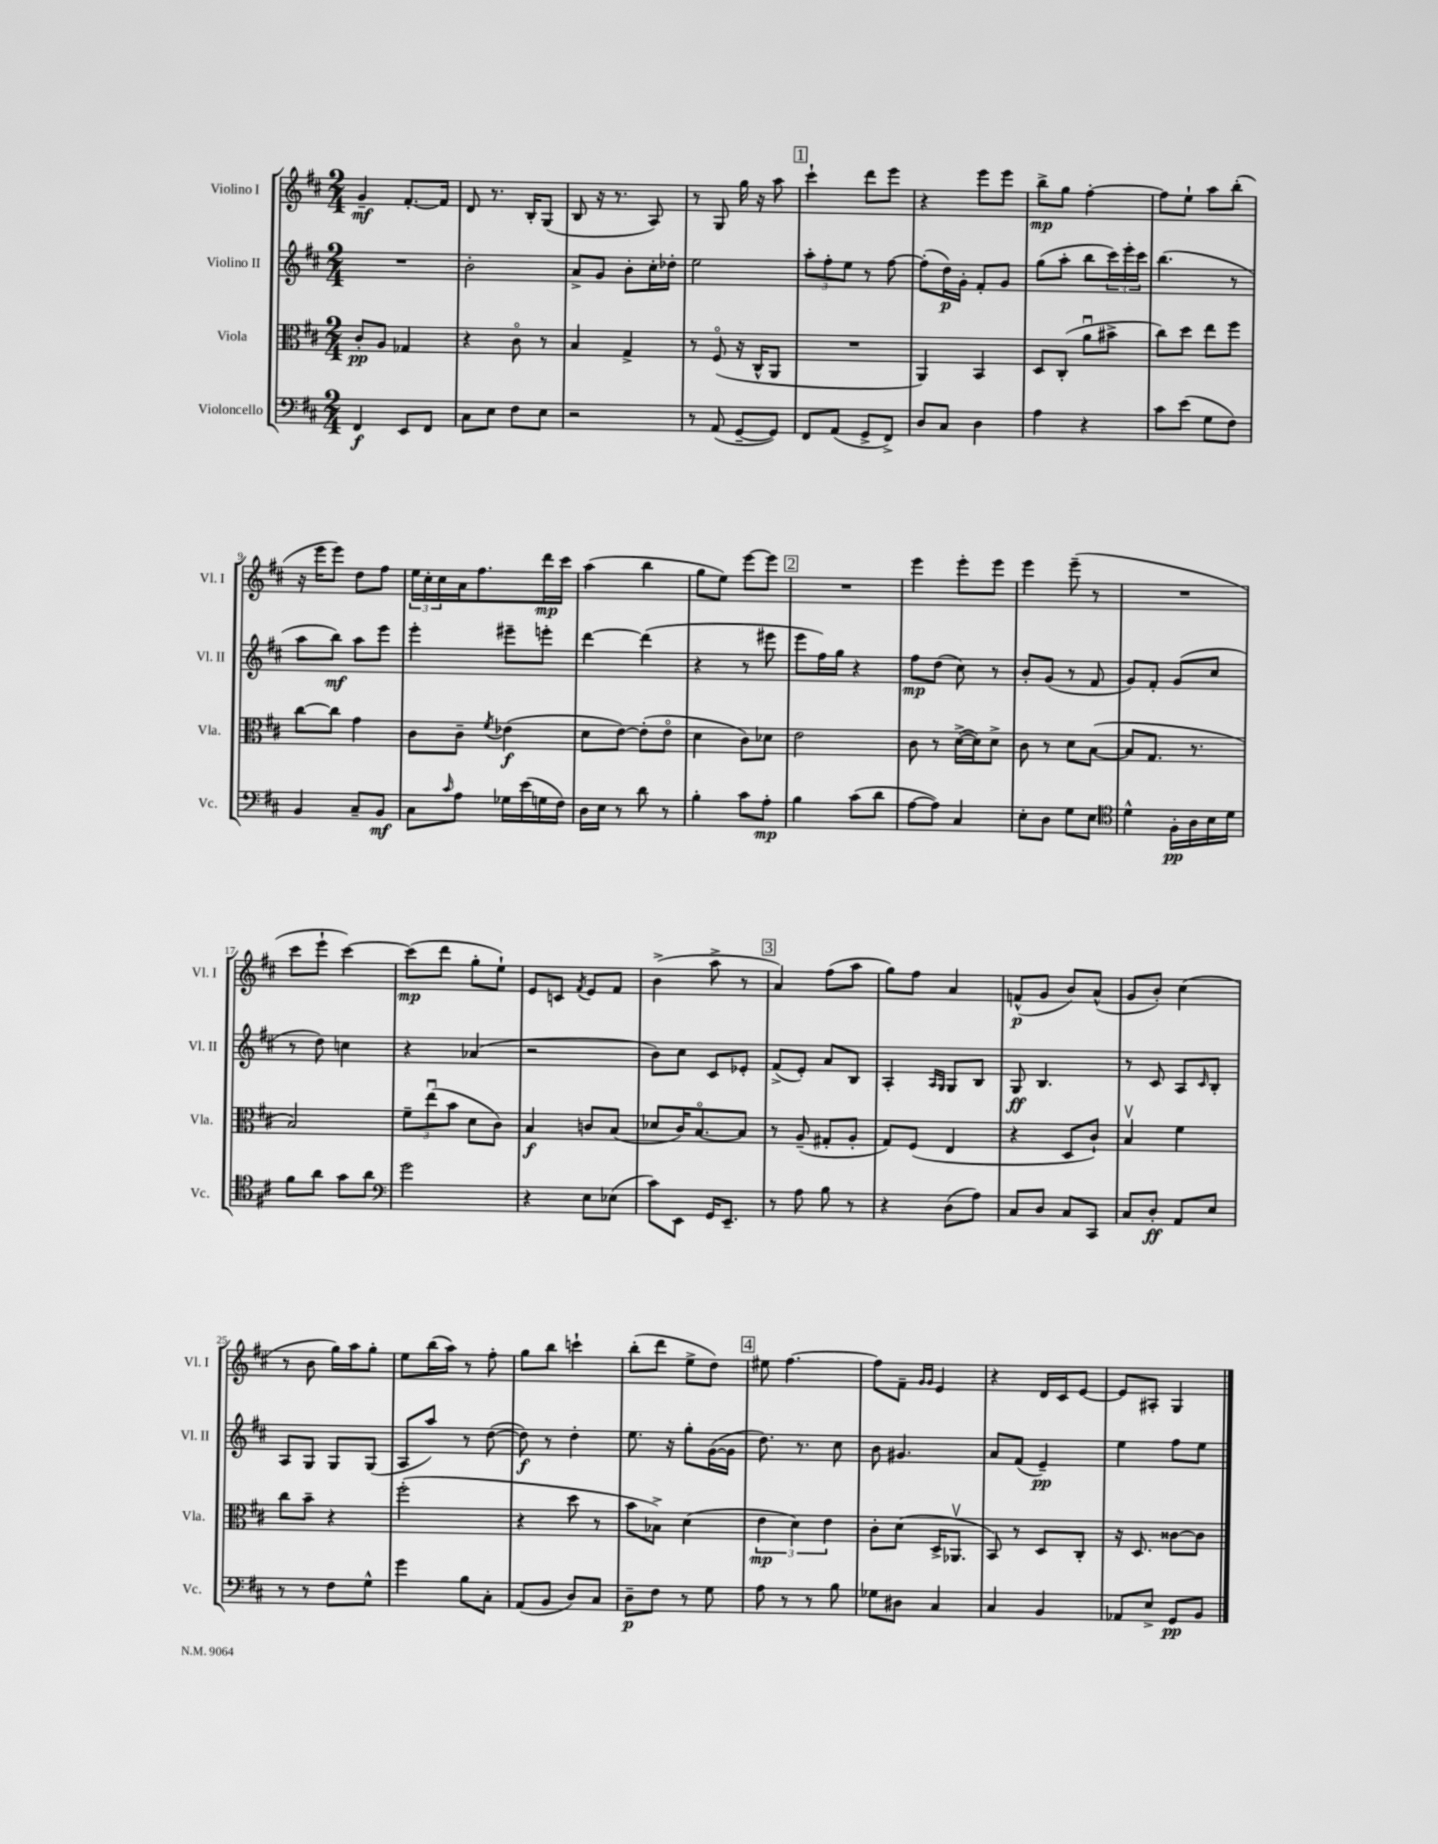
<<
\new StaffGroup <<
\new Staff = "s0" \with { instrumentName = "Violino I" shortInstrumentName = "Vl. I" } {
    \clef treble \key d \major \numericTimeSignature \time 2/4
    g'4--\mf fis'8.~-. fis'16 |
    d'8 r8. b16-. g8( |
    b8 r16 r8. a8) |
    r8 g8 g''16 r16 a''8 |
    \mark \markup { \box "1" } cis'''4-! d'''8 e'''8 |
    r4 e'''8 e'''8 |
    b''8->\mp g''8 fis''4~-. |
    fis''8 e''8-! a''8 b''8-.( |
    r16 e'''16 e'''8) d''8 fis''8 |
    \tuplet 3/2 { e''16 cis''16-. cis''16 } a'16 fis''8. d'''16\mp cis'''16 |
    a''4( b''4 |
    g''8 e''8) e'''8~ e'''8 |
    \mark \markup { \box "2" } R2 |
    e'''4 e'''8-. e'''8 |
    e'''4 e'''8--( r8 |
    R2 |
    cis'''8 e'''8-! cis'''4~) |
    cis'''8\mp( d'''8 g''8-. e''8-!) |
    e'8 c'8 \acciaccatura { fis'8 } e'8 fis'8 |
    b'4->( a''8-> r8 |
    \mark \markup { \box "3" } a'4) fis''8( a''8 |
    g''8) fis''8 a'4 |
    f'8-^\p( g'8 b'8) a'8-^( |
    g'8 b'8-.) cis''4( |
    r8 b'8 g''16) a''16 g''8-. |
    e''8 b''16( a''16) r8 fis''8-. |
    g''8 b''8 c'''4-! |
    b''8-.( d'''8 e''8-> d''8) |
    \mark \markup { \box "4" } eis''8 fis''4.~ |
    fis''8 fis'8-- \grace { g'16 g'16 } e'4 |
    r4 d'16 cis'16 e'8~ |
    e'8 ais8-. g4 \bar "|." |
}
\new Staff = "s1" \with { instrumentName = "Violino II" shortInstrumentName = "Vl. II" } {
    \clef treble \key d \major \numericTimeSignature \time 2/4
    R2 |
    b'2-. |
    a'8-> g'8 b'8-. cis''16-. des''16-. |
    e''2 |
    \mark \markup { \box "1" } \tuplet 3/2 { a''8-. fis''8-. e''8 } r8 fis''8~ |
    fis''8-.( d''16\p) g'16-. fis'8-. g'8 |
    g''8( a''8-. b''8 \tuplet 3/2 { cis'''16) e'''16-. cis'''16 } |
    b''4.( r8 |
    a''8 b''8\mf) a''8 e'''8 |
    e'''4-. eis'''8-- e'''8-. |
    d'''4~ d'''4( |
    r4 r8 eis'''8 |
    \mark \markup { \box "2" } e'''8 fis''16) g''16 r4 |
    fis''8\mp d''8( cis''8) r8 |
    b'8-. g'8( r8 fis'8 |
    g'8) fis'8-. g'8( cis''8 |
    r8 d''8) c''4 |
    r4 aes'4( |
    r2 |
    b'8) cis''8 cis'8 ees'8-. |
    \mark \markup { \box "3" } fis'8->( e'8-.) a'8 b8 |
    a4-. \grace { a16 g16 } g8 b8 |
    g8\ff b4. |
    r8 cis'8 a8 \grace { cis'16 } b8-. |
    a8 g8 g8 g8( |
    a8 a''8) r8 d''8~( |
    d''8\f) r8 d''4-. |
    e''8. r16 g''8-. g'16~( g'16 |
    \mark \markup { \box "4" } d''8.) r8. cis''8 |
    b'8 gis'4. |
    a'8 fis'8( e'4--\pp) |
    e''4 fis''8 e''8 \bar "|." |
}
\new Staff = "s2" \with { instrumentName = "Viola" shortInstrumentName = "Vla." } {
    \clef alto \key d \major \numericTimeSignature \time 2/4
    cis'8-.\pp a8 ges4 |
    r4 cis'8\flageolet r8 |
    b4 g4-> |
    r8 fis8\flageolet( r16 cis16-^ a,8 |
    \mark \markup { \box "1" } R2 |
    a,4) b,4 |
    d8 cis8-.( a'8\downbow bis'8-> |
    cis''8) d''8 e''8 fis''8 |
    cis''8~ cis''8 g'4 |
    cis'8 cis'8-- \acciaccatura { fis'8 } ees'4\f( |
    d'8 e'8~) e'8-.( e'8\flageolet |
    d'4 cis'8) des'8 |
    \mark \markup { \box "2" } e'2 |
    cis'8 r8 d'16~->( d'16) d'8-> |
    cis'8 r8 d'8 b8~( |
    b8 g8. r8. |
    b2) |
    \tuplet 3/2 { fis'8-- e''8\downbow( b'8 } d'8 cis'8) |
    b4\f c'8 b8( |
    des'8 cis'16) b8.~\flageolet b8 |
    \mark \markup { \box "3" } r8 a8--( gis8-. a8-. |
    g8) fis8( e4 |
    r4 d8 cis'8-!) |
    b4\upbow fis'4 |
    cis''8 b'8-- r4 |
    fis''2-.( |
    r4 d''8 r8 |
    b'8 bes8->) d'4( |
    \mark \markup { \box "4" } \tuplet 3/2 { e'4\mp d'4) e'4 } |
    cis'8-. d'8( d16-> aes,8.\upbow |
    b,8) r8 d8 cis8-. |
    r16 d8. cisis'8~ cisis'8 \bar "|." |
}
\new Staff = "s3" \with { instrumentName = "Violoncello" shortInstrumentName = "Vc." } {
    \clef bass \key d \major \numericTimeSignature \time 2/4
    fis,4\f e,8 fis,8 |
    cis8 e8 fis8 e8 |
    r2 |
    r8 a,8( g,8~-- g,8) |
    \mark \markup { \box "1" } fis,8 a,8( g,8-> fis,8->) |
    d8 cis8 d4 |
    a4 r4 |
    cis'8 e'8( g8 fis8) |
    b,4 cis8-- b,8\mf |
    cis8 \grace { cis'16 } a8 ges16 e'16( g16 fis16) |
    d16 e16 r8 d'8 r8 |
    b4-. cis'8 a8-.\mp |
    \mark \markup { \box "2" } b4 cis'8( d'8 |
    a8~ a8) cis4 |
    e8-. d8 g8 e8 |
    \clef tenor d'4-^ fis16-.\pp a16 b16 d'16 |
    fis'8 a'8 g'8 a'8 |
    \clef bass g'2 |
    r4 e8 ees8( |
    cis'8) e,8 g,16 e,8.-- |
    \mark \markup { \box "3" } r8 a8 b8 r8 |
    r4 d8( a8) |
    cis8 d8 cis8 cis,8 |
    cis8 d8-.\ff a,8 e8 |
    r8 r8 fis8 g8-^ |
    g'4 b8 cis8-. |
    a,8( b,8 d8) cis8 |
    d8--\p fis8 r8 g8 |
    \mark \markup { \box "4" } a8 r8 r8 b8 |
    ges8 dis8 cis4 |
    cis4 b,4 |
    aes,8 e8-> g,8\pp b,8 \bar "|." |
}
>>
>>
